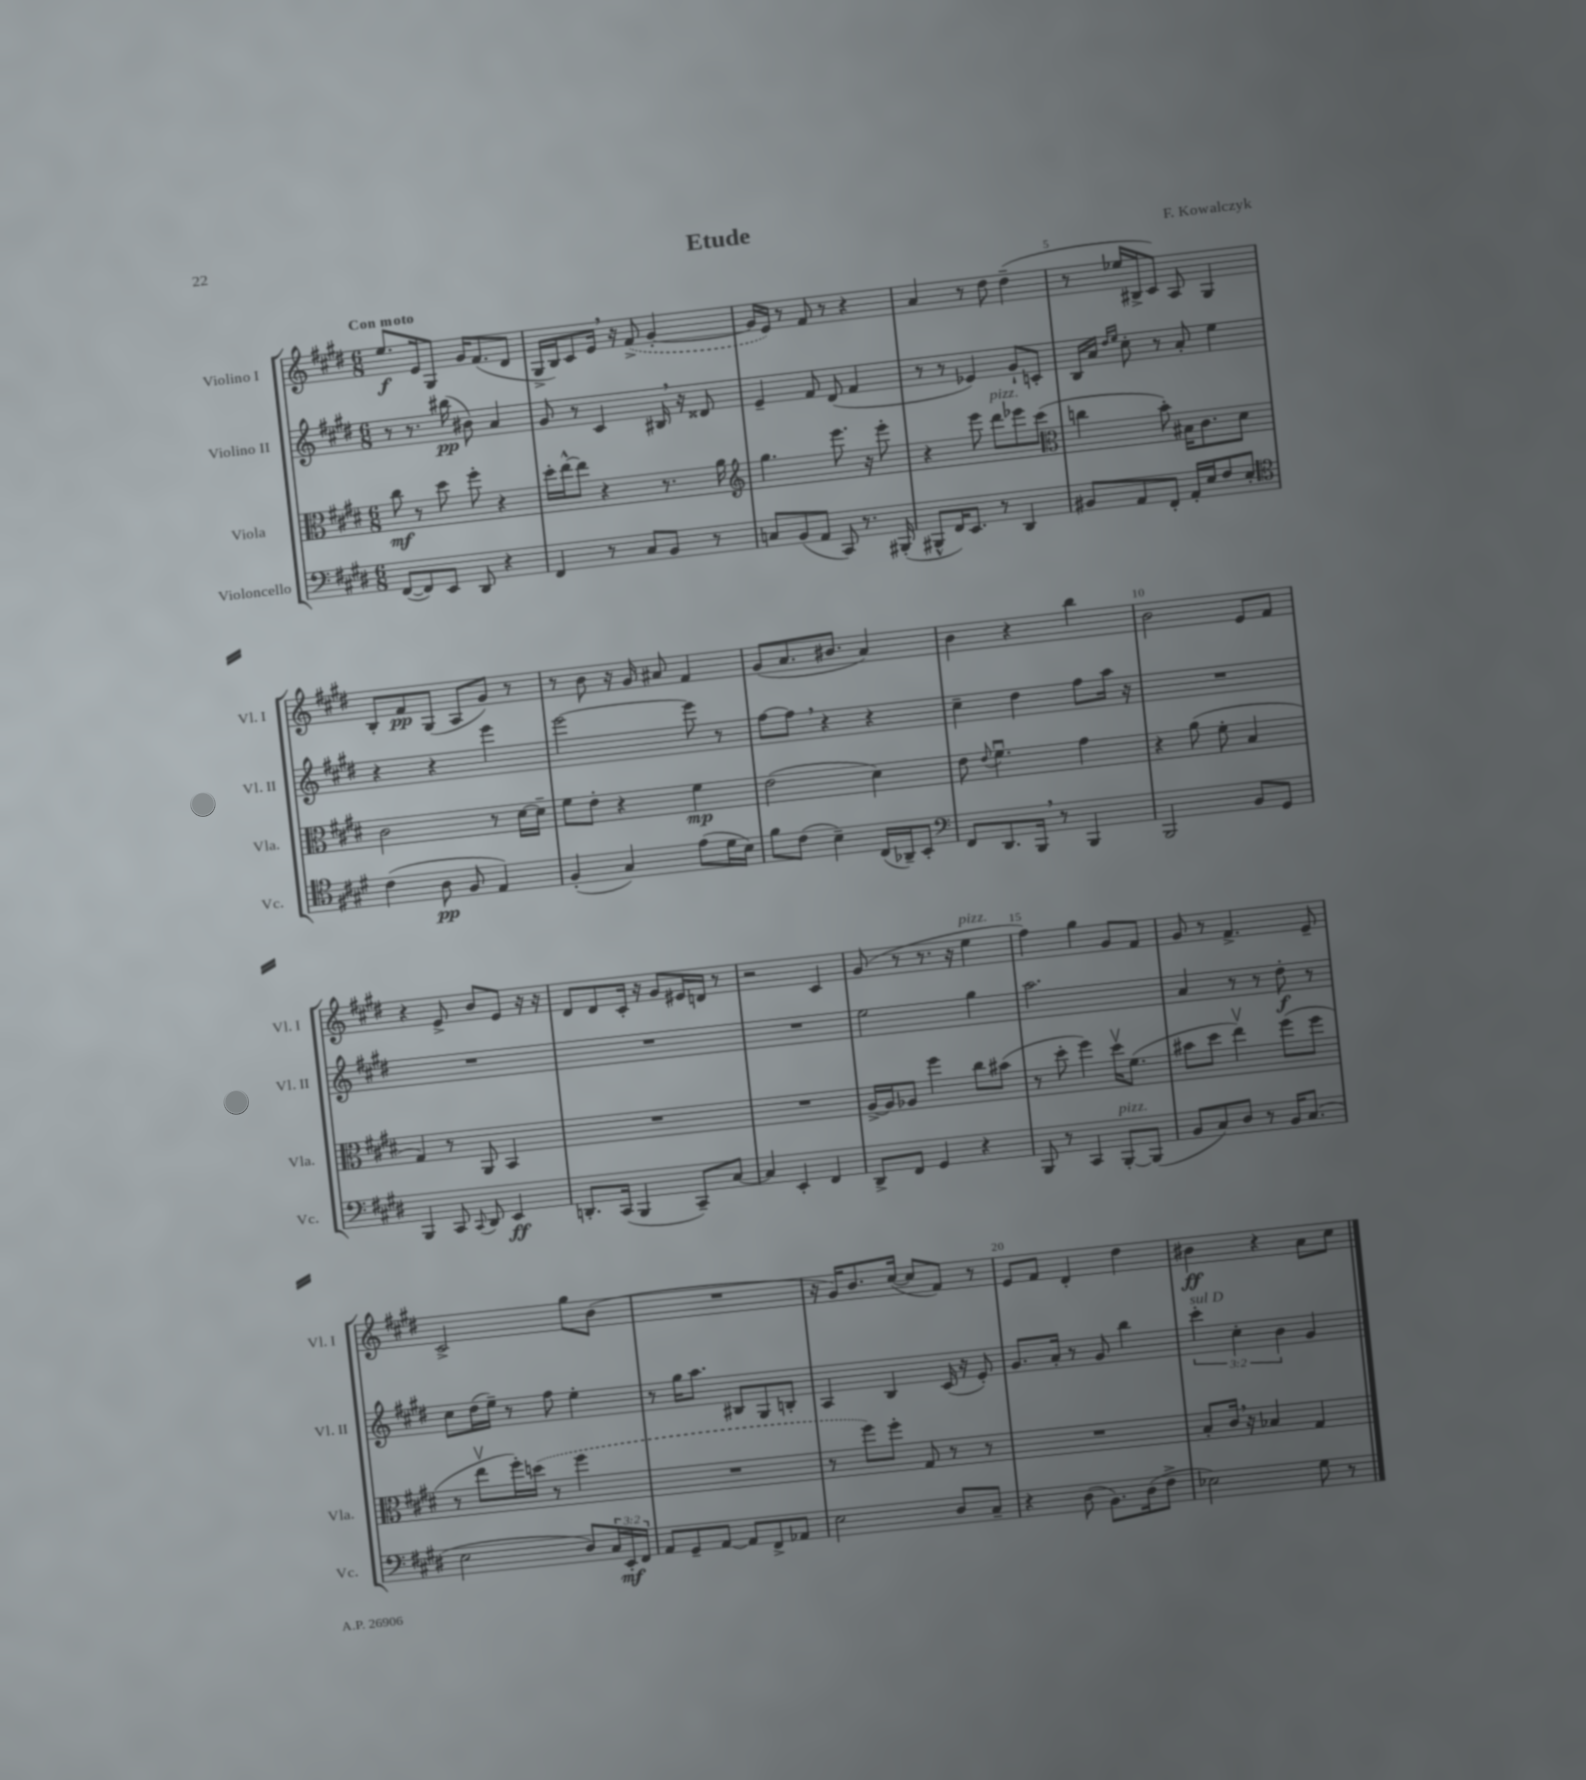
\header { title = "Etude" composer = "F. Kowalczyk" }
<<
\new StaffGroup <<
\new Staff = "s0" \with { instrumentName = "Violino I" shortInstrumentName = "Vl. I" } {
    \clef treble \key e \major \numericTimeSignature \time 6/8 \tempo "Con moto"
    e''8.\f e'16 gis8 gis'16 fis'8.( dis'8 |
    gis16-> b16) cis'8 e'16 \breathe r16 \once \slurDashed fis'8->( gis'4~-. |
    gis'16 e'16) r8 fis'8 r8 r4 |
    a'4 r8 dis''8 dis''4--( |
    r8 ees''16 bis16-> cis'8) a8 gis4 |
    b8-. fis'8\pp gis8( a8 gis'8) r8 |
    r8 b'8 r16 gis'16 ais'8 fis'4 |
    gis'8( a'8. bis'8. a'4) |
    b'4 r4 b''4 |
    b'2 e'8 fis'8 |
    r4 e'8-> b'8 e'8 r16 r16 |
    dis'8 dis'8 cis'16-. r16 gis'8 eis'16 d'16 r8 |
    r2 cis'4 |
    gis'8( r8 r8. r16 e''4^\markup { \italic "pizz." } |
    fis''4) gis''4 gis'8 fis'8 |
    gis'8 r8 fis'4.-> e'8-- |
    cis'2-> gis''8 b'8( |
    R2. |
    r16 gis'16) b'8. cis''16~( cis''8 fis'8) r8 |
    e'8 fis'8 dis'4-. dis''4 |
    bis'4\ff r4 a'8 cis''8 \bar "|." |
}
\new Staff = "s1" \with { instrumentName = "Violino II" shortInstrumentName = "Vl. II" } {
    \clef treble \key e \major \numericTimeSignature \time 6/8 \override Staff.TupletNumber.text = #tuplet-number::calc-fraction-text
    r8 r8. bis''16\pp( bis'8) a'4 |
    gis'8 r8 cis'4 bis16 \breathe r16 disis'8 |
    e'4-- fis'8 dis'8( fis'4 |
    r8 r8 ees'4) gis'8-! c'8-. |
    b16 a'16 \grace { dis''16 e''16 } cis''8-. r8 a'8-. e''4 |
    r4 r4 e'''4 |
    e'''2~ e'''8 r8 |
    fis''8~ fis''8 \breathe r4 r4 |
    cis''4-- dis''4 fis''8 a''16 r16 |
    R2. |
    R2. |
    R2. |
    R2. |
    e''2 gis''4 |
    a''2. |
    a'4 r8 r8 dis''8-.\f r8 |
    cis''8 dis''16( e''16--) r8 fis''8 e''4-. |
    r8 gis''16 a''8. bis8 gis8 b8-. |
    a4 b4 cis'16( r16 e'8-.) |
    gis'8. a'16-. r8 gis'8 b''4 |
    \tuplet 3/2 { cis'''4-.^\markup { \italic "sul D" } cis''4-. b'4 } gis'4 \bar "|." |
}
\new Staff = "s2" \with { instrumentName = "Viola" shortInstrumentName = "Vla." } {
    \clef alto \key e \major \numericTimeSignature \time 6/8
    cis''8\mf r8 dis''8 fis''8-. r4 |
    dis''16-. e''16~-^ e''8 r4 r8. a'16 |
    \clef treble gis''4. e'''8. r16 e'''8-. |
    r4 e'''8 dis'''8^\markup { \italic "pizz." } ees'''8 cis'''8( |
    \clef alto c''4 b'8-.) bis16 cis'8. dis'8 |
    cis'2 r8 dis'16~ dis'16-- |
    fis'8 e'8-. r4 fis'4\mp |
    e'2( dis'4) |
    e'8 \appoggiatura { e'8 } fis'4.\downbow gis'4 |
    r4 a'8( fis'8-. b4 |
    gis4) r8 a,8 b,4 |
    R2. |
    R2. |
    a16~-> a16 aes8 fis''4 cis''8 bis'8( |
    r8 dis''8-. fis''4) dis''16\upbow fis'8.( |
    bis'8 dis''8 e''4\upbow) fis''8( fis''8 |
    r8 e''8\upbow fis''16-.) \once \slurDashed d''16( r8 fis''4 |
    R2. |
    r8 fis''8) fis''8-. gis8 r8 r8 |
    R2. |
    b8-. cis'16 \breathe r16 bes4 gis4 \bar "|." |
}
\new Staff = "s3" \with { instrumentName = "Violoncello" shortInstrumentName = "Vc." } {
    \clef bass \key e \major \numericTimeSignature \time 6/8 \override Staff.TupletNumber.text = #tuplet-number::calc-fraction-text
    fis,8~( fis,8) e,8 dis,8 r4 |
    fis,4 r8 cis8 b,8 r8 |
    c8 b,8( a,8 cis,8) r8. bis,,16-.( |
    bis,,8-^ fis,16) e,8. r8 dis,4 |
    bis,8 a,8 fis,8-. a,16-. e16 fis8 e8-. |
    \clef tenor cis'4( a8\pp fis8 e4) |
    fis4-.( gis4) e'8( dis'16 b16) |
    fis'8 cis'8( b4--) cis16( aes,16--) b,8-. |
    \clef bass fis,8 dis,8. b,,16 \breathe r8 b,,4 |
    b,,2 b,8 gis,8 |
    b,,4 cis,8 \appoggiatura { cis,8 } dis,8 e,4\ff |
    d,8.-. cis,16( b,,4 cis,8--) cis8~ |
    cis4 e,4-. fis,4 |
    dis,8-> fis,8 gis,4 r4 |
    b,,8 r8 cis,4 b,,8~-.^\markup { \italic "pizz." } b,,8( |
    b,8 cis8) dis8 r8 b,16 cis8.( |
    e2 dis8) \tuplet 3/2 { cis16 e,16-.\mf fis,16 } |
    a,8 gis,8-- a,8~ a,8 fis,8-> aes,8 |
    e2 dis8 cis8-- |
    r4 dis8( b,8.) dis16( fis8-> |
    ees2) gis8 r8 \bar "|." |
}
>>
>>
\layout { \context { \Score \override BarNumber.break-visibility = ##(#f #t #t) barNumberVisibility = #(every-nth-bar-number-visible 5) } }
